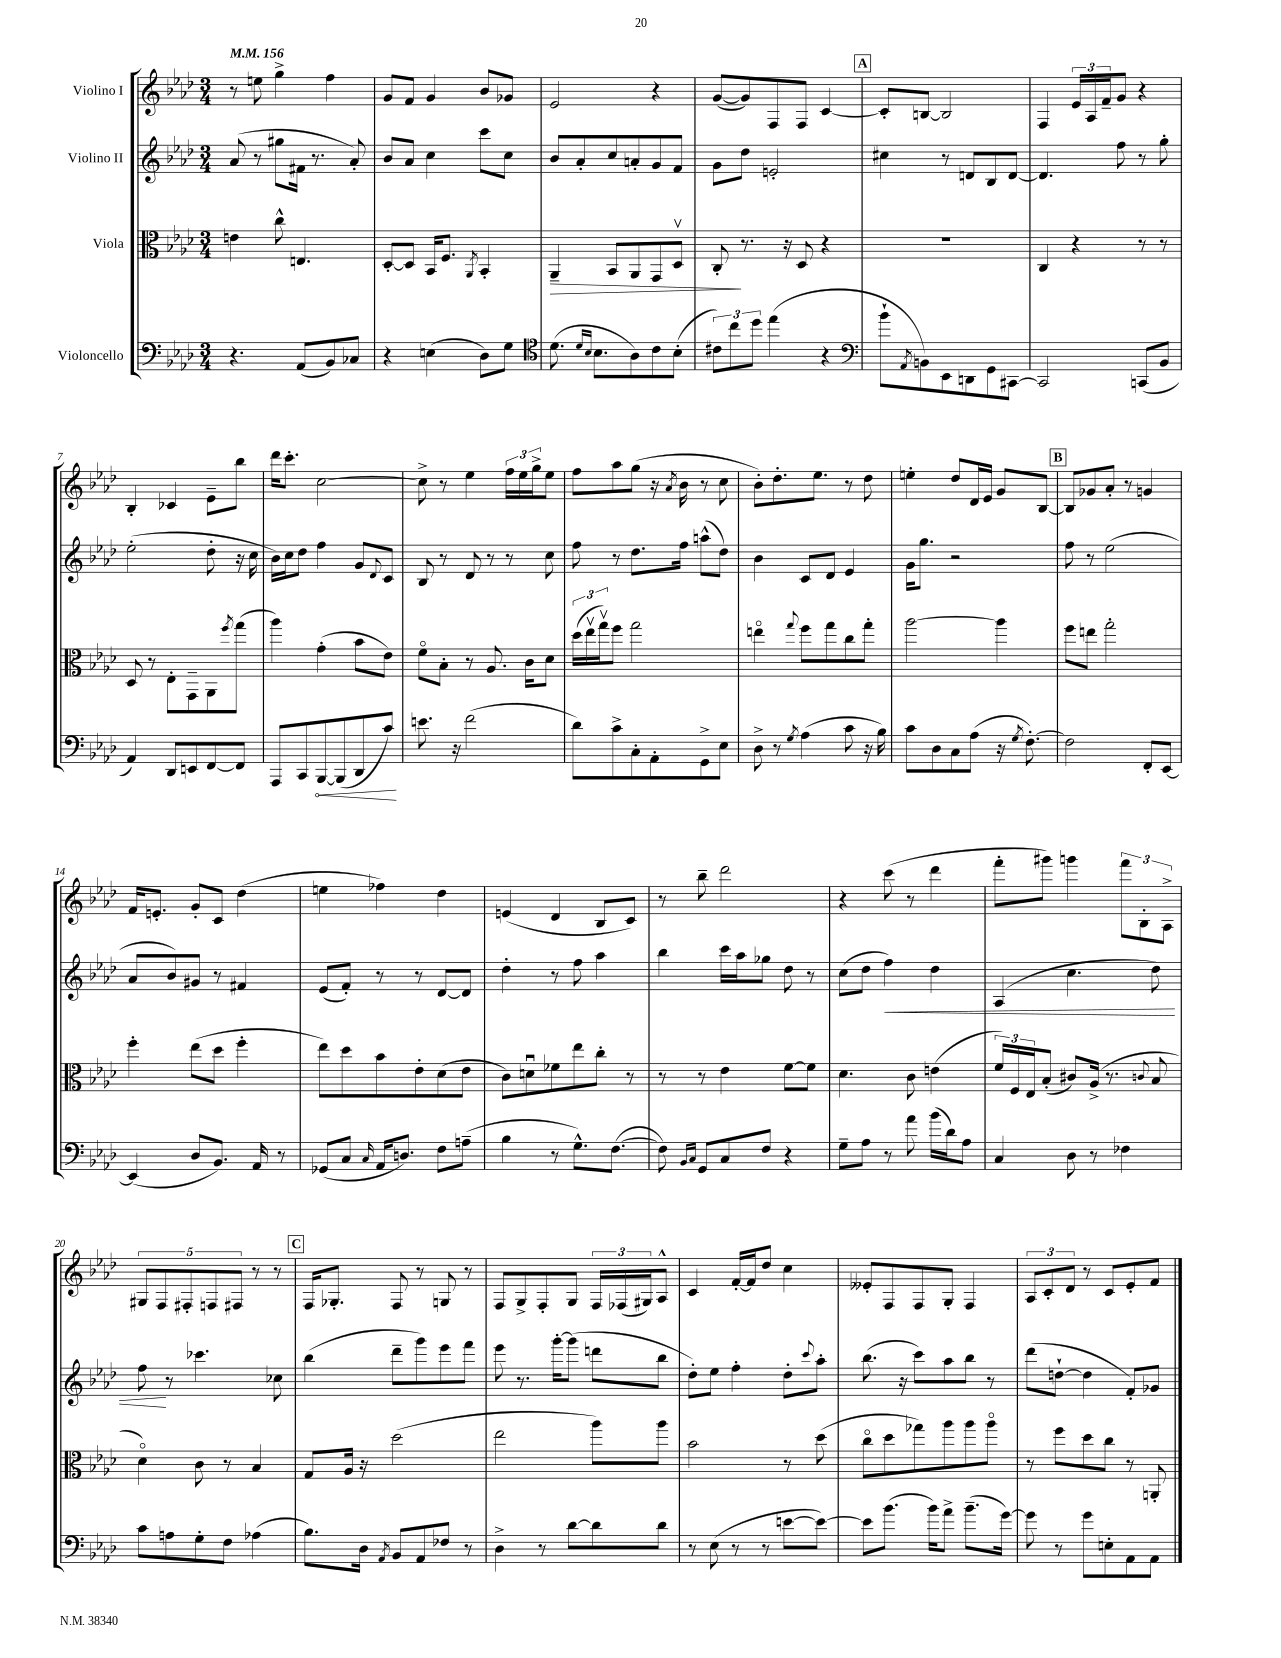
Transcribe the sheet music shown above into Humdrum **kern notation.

**kern	**dynam	**kern	**dynam	**kern	**dynam	**kern
*part4	*part4	*part3	*part3	*part2	*part2	*part1
*staff4	*staff4	*staff3	*staff3	*staff2	*staff2	*staff1
*I"Violoncello	*	*I"Viola	*	*I"Violino II	*	*I"Violino I
*clefF4	*	*clefC3	*	*clefG2	*	*clefG2
*k[b-e-a-d-]	*	*k[b-e-a-d-]	*	*k[b-e-a-d-]	*	*k[b-e-a-d-]
*M3/4	*	*M3/4	*	*M3/4	*	*M3/4
*MM156	*	*MM156	*	*MM156	*	*MM156
=1	=1	=1	=1	=1	=1	=1
4.r	.	4en\	.	(8a-/	.	8r
.	.	.	.	8r	.	8een\
.	.	8cc^^\	.	8gg#X\L	.	4gg^\
(8AA-/L	.	4.En/	.	16f#X\Jk	.	.
.	.	.	.	8.r	.	.
8BB-/)	.	.	.	.	.	4ff\
8C-X/J	.	.	.	8a-'/)	.	.
=2	=2	=2	=2	=2	=2	=2
4r	.	[8D-'/L	.	8b-/L	.	8g/L
.	.	8D-/J]	.	8a-/J	.	8f/J
(4En\	.	16BB-/KL	.	4cc\	.	4g/
.	.	8.F/J	.	.	.	.
.	.	8qAA-/	.	.	.	.
8D-\L)	.	4BB-'/	.	8ccc\L	.	8b-/L
8G\J	.	.	.	8cc\J	.	8g-X/J
=3	=3	=3	=3	=3	=3	=3
*clefC4	*	*	*	*	*	*
!	!	!	!LO:HP:b	!	!	!
(8.d-\	.	4AA-~/	>	8b-/L	.	2e-/
.	.	.	.	8a-'/	.	.
16qqd-/LL	.	.	.	.	.	.
16qqB-/JJ	.	.	.	.	.	.
8.B-\L	.	.	.	.	.	.
.	.	8BB-/L	.	8cc/	.	.
8A-\)	.	8AA-/	.	8an'/	.	.
8c\	.	8GG/	.	8g/	.	4r
(8B-'\J	.	8D-v/J	.	8f/J	.	.
=4	=4	=4	=4	=4	=4	=4
12c#X\L)	.	8C'/	.	8g\L	.	([8g/L
12cc\	.	.	.	.	.	.
.	.	8.r	]	8dd-\J	.	8g/])
12dd-\J	.	.	.	.	.	.
(4ee-\	.	.	.	2en'/	.	8F/
.	.	16r	.	.	.	.
.	.	8D-/	.	.	.	8F/J
4r	.	4r	.	.	.	[4c/
!!LO:REH:place=s1:t=A
=5	=5	=5	=5	=5	=5	=5
*clefF4	*	*	*	*	*	*
8b-`\L	.	2.r	.	4cc#X\	.	8c'/L]
8qAA-/	.	.	.	.	.	.
8BBn\)	.	.	.	.	.	[8Bn/J
8EE-\	.	.	.	8r	.	2B/]
8DDn\	.	.	.	8dn/L	.	.
8GG\	.	.	.	8B-/	.	.
[8CC#X\J	.	.	.	[8d/J	.	.
=6	=6	=6	=6	=6	=6	=6
2CC#/]	.	4C/	.	4.d/]	.	4F/
.	.	4r	.	.	.	24e-/LL
.	.	.	.	.	.	24A-/
.	.	.	.	.	.	24f~/J
.	.	.	.	8ff\	.	8g/J
(8CCn/L	.	8r	.	8r	.	4r
8BB-/J	.	8r	.	8gg'\	.	.
!!LO:LB:g=z
=7	=7	=7	=7	=7	=7	=7
4AA-/)	.	8D-/	.	(2ee-'\	.	4B-'/
.	.	8r	.	.	.	.
8DD-/L	.	8E-'\L	.	.	.	4c-X/
8EEn/	.	8GG~\	.	.	.	.
[8FF/	.	8AA-\	.	8dd-'\	.	8e-~\L
.	.	8qff/	.	.	.	.
8FF/J]	.	(8gg\J	.	16r	.	8bb-\J
.	.	.	.	16cc\	.	.
=8	=8	=8	=8	=8	=8	=8
8AAA-/L	.	4aa-\)	.	16b-\LL)	.	16ddd-\KL
.	.	.	.	16cc\J	.	8.ccc'\J
8CC/	.	.	.	8dd-\J	.	.
!	!LO:HP:b	!	!	!	!	!
[8BBB-/	<	(4g'\	.	4ff\	.	[2cc\
(8BBB-/]	.	.	.	.	.	.
8DD-/	.	8b-\L	.	8g/L	.	.
.	.	.	.	8qqd-/	.	.
8c/J)	.	8e-\J)	.	8c/J	.	.
.	[	.	.	.	.	.
=9	=9	=9	=9	=9	=9	=9
8.en\	.	8f\L	.	8B-/	.	8cc^\]
.	.	8B-'\J	.	8r	.	8r
16r	.	.	.	.	.	.
(2f\	.	8r	.	8d-/	.	4ee-\
.	.	8.A-/	.	8r	.	.
.	.	.	.	8r	.	24ff\LL
.	.	.	.	.	.	24ee-\
.	.	16c\KL	.	.	.	.
.	.	.	.	.	.	24gg^\J
.	.	8d-\J	.	8cc\	.	8ee-\J
=10	=10	=10	=10	=10	=10	=10
8d-\L)	.	(24dd-\LL	.	8ff\	.	8ff\L
.	.	24ee-v\	.	.	.	.
.	.	24ggv\J)	.	.	.	.
8c^\	.	8ff\J	.	8r	.	8aa-\
8C'\	.	2gg\	.	8.dd-\L	.	(8gg\J
8AA-'\	.	.	.	.	.	16r
.	.	.	.	.	.	8qa-/
.	.	.	.	16ff\Jk	.	16b-\
8GG^\	.	.	.	(8aan^^\L	.	8r
8E-\J	.	.	.	8dd-\J)	.	8cc\
=11	=11	=11	=11	=11	=11	=11
8D-^\	.	4een\	.	4b-\	.	8b-'\L)
8r	.	.	.	.	.	8.dd-'\
8qG/	.	8qqgg/	.	.	.	.
(4A-\	.	8ff\L	.	8c/L	.	.
.	.	.	.	.	.	8.ee-\J
.	.	8gg\	.	8d-/J	.	.
8c\	.	8cc\	.	4e-/	.	8r
16r	.	8gg'\J	.	.	.	8dd-\
16B-\)	.	.	.	.	.	.
=12	=12	=12	=12	=12	=12	=12
8c\L	.	[2aa-\	.	16g\KL	.	4een'\
.	.	.	.	8.gg\J	.	.
8D-\	.	.	.	.	.	.
8C\	.	.	.	2r	.	8dd-/L
(8A-\J	.	.	.	.	.	16d-/L
.	.	.	.	.	.	16e-/JJ
16r	.	4aa-\]	.	.	.	8g/L
8qG/	.	.	.	.	.	.
[8.F'\)	.	.	.	.	.	.
.	.	.	.	.	.	[8B-/J
!!LO:REH:place=s1:t=B
=13	=13	=13	=13	=13	=13	=13
2F\]	.	8ff\L	.	8ff\	.	8B-/L]
.	.	8een\J	.	8r	.	8g-X/
.	.	2gg'\	.	(2ee-\	.	8a-'/J
.	.	.	.	.	.	8r
8FF'/L	.	.	.	.	.	4gn/
[8EE-/J	.	.	.	.	.	.
!!LO:LB:g=z
=14	=14	=14	=14	=14	=14	=14
(4EE-/]	.	4ff'\	.	8a-/L	.	16f/KL
.	.	.	.	.	.	8.en'/J
.	.	.	.	8b-/)	.	.
8D-/L	.	(8ee-\L	.	8g#X/J	.	8g'/L
8.BB-/J)	.	8dd-\J	.	8r	.	8c/J
.	.	4ff'\	.	4f#X/	.	(4dd-\
16AA-/	.	.	.	.	.	.
8r	.	.	.	.	.	.
=15	=15	=15	=15	=15	=15	=15
(8GG-X/L	.	8ee-\L)	.	(8e-/L	.	4een\
8C/J	.	8dd-\	.	8f'/J)	.	.
16qqC/	.	.	.	.	.	.
16AA-/KL	.	8b-\	.	8r	.	4ff-X\)
8.Dn/J)	.	.	.	.	.	.
.	.	8e-'\	.	8r	.	.
8F\L	.	(8d-\	.	[8d-/L	.	4dd-\
(8An~\J	.	8e-\J	.	8d-/J]	.	.
=16	=16	=16	=16	=16	=16	=16
4B-\	.	8c\L)	.	4dd-'\	.	(4en/
.	.	8dnu\	.	.	.	.
8r	.	8f-X\	.	8r	.	4d-/
8.G^^\L)	.	8ee-\	.	8ff\	.	.
.	.	8cc'\J	.	4aa-\	.	8B-/L
([8.F\J	.	.	.	.	.	.
.	.	8r	.	.	.	8c/J)
=17	=17	=17	=17	=17	=17	=17
8F\])	.	8r	.	4bb-\	.	8r
16qqBB-/LL	.	.	.	.	.	.
16qqC/JJ	.	.	.	.	.	.
8GG/L	.	8r	.	.	.	8bb-~\
8C/	.	4e-\	.	16ccc\LL	.	2ddd-\
.	.	.	.	16aa-\J	.	.
8F/J	.	.	.	8gg-X\J	.	.
4r	.	[8f\L	.	8dd-\	.	.
.	.	8f\J]	.	8r	.	.
=18	=18	=18	=18	=18	=18	=18
8G~\L	.	4.d-\	.	(8cc\L	.	4r
8A-\J	.	.	.	8dd-\J	.	.
!	!	!	!	!	!LO:HP:b	!
8r	.	.	.	4ff\)	<	(8ccc\
8a-\	.	8c\	.	.	.	8r
(16b-\LL	.	(4en\	.	4dd-\	.	4ddd-\
16d-\J)	.	.	.	.	.	.
8A-\J	.	.	.	.	.	.
=19	=19	=19	=19	=19	=19	=19
4C/	.	24f/LL)	.	(4A-/	.	8fff'\L
.	.	24F/	.	.	.	.
.	.	24E-/J	.	.	.	.
.	.	(8B-'/J	.	.	.	8ggg#X\J)
8D-\	.	8c#X/L)	.	4.cc\	.	4gggn\
8r	.	(16A-^/Jk	.	.	.	.
.	.	8.r	.	.	.	.
4F-X\	.	.	.	.	.	12fff\L
.	.	.	.	.	.	12B-'\
.	.	8qqcn/	.	.	.	.
.	.	8B-/	.	8dd-\)	.	.
.	.	.	.	.	.	12A-^\J
!!LO:LB:g=z
=20	=20	=20	=20	=20	=20	=20
8c\L	.	4d-\)	.	8ff\	.	10G#X/L
.	.	.	.	.	.	10F/
8An\	.	.	.	8r	[	.
.	.	.	.	.	.	10F#X'/
8G'\	.	8c\	.	4.ccc-X\	.	.
.	.	.	.	.	.	10Fn/
8F\J	.	8r	.	.	.	.
.	.	.	.	.	.	10F#X/J
(4A-X\	.	4B-/	.	.	.	8r
.	.	.	.	8cc-X\	.	8r
!!LO:REH:place=s1:t=C
=21	=21	=21	=21	=21	=21	=21
8.B-\L)	.	8G/L	.	(4bb-\	.	16F/KL
.	.	.	.	.	.	8.G-X'/J
.	.	16A-/Jk	.	.	.	.
16D-\Jk	.	16r	.	.	.	.
8qAA-/	.	.	.	.	.	.
8BB-/L	.	(2dd-\	.	8ddd-~\L	.	8F/
8AA-/	.	.	.	8ggg\)	.	8r
8F-X/J	.	.	.	8eee-\	.	8Gn/
8r	.	.	.	8fff\J	.	8r
=22	=22	=22	=22	=22	=22	=22
4D-^\	.	2ee-\	.	8eee-\	.	8F/L
.	.	.	.	8.r	.	8G^/
8r	.	.	.	.	.	8F'/
.	.	.	.	[16ggg'\KL	.	.
[8d-\L	.	.	.	(8ggg\J]	.	8G/J
8d-\]	.	8aa-\L)	.	8dddn\L	.	24F/LL
.	.	.	.	.	.	(24F-X/
.	.	.	.	.	.	24G#X/J)
8d-\J	.	8aa-\J	.	8bb-\J	.	8A-^^/J
=23	=23	=23	=23	=23	=23	=23
8r	.	2b-\	.	8dd-'\L)	.	4c/
(8E-\	.	.	.	8ee-\J	.	.
8r	.	.	.	4ff'\	.	[16f'/LL
.	.	.	.	.	.	16f/J]
8r	.	.	.	.	.	8dd-/J
[8en\L	.	8r	.	8dd-'\L	.	4cc\
.	.	.	.	8qqccc/	.	.
8e\J_)	.	(8dd-\	.	8aa-'\J	.	.
=24	=24	=24	=24	=24	=24	=24
8e\L]	.	8cc\L	.	(8.bb-\	.	8e--X'/L
(8.b-\J	.	8dd-\	.	.	.	8F/
.	.	.	.	16r	.	.
.	.	8gg-X\)	.	8ccc\L)	.	8F/
16b-\KL)	.	.	.	.	.	.
8a-^\J	.	8aa-\	.	8aa-\	.	8G'/J
(8.b-~\L	.	8aa-\	.	8bb-\J	.	4F/
.	.	8aa-\J	.	8r	.	.
[16g\Jk)	.	.	.	.	.	.
=25	=25	=25	=25	=25	=25	=25
8g\]	.	8r	.	(8ddd-\L	.	12A-/L
.	.	.	.	.	.	12c'/
8r	.	8ff\L	.	[8ddn`\J	.	.
.	.	.	.	.	.	12d-/J
8g\L	.	8dd-\	.	4dd\]	.	8r
8En'\	.	8cc\J	.	.	.	8c/L
8AA-\	.	8r	.	8f'/L)	.	8e-'/
8AA-\J	.	8AAn'/	.	8g-X/J	.	8f/J
==	==	==	==	==	==	==
*-	*-	*-	*-	*-	*-	*-
